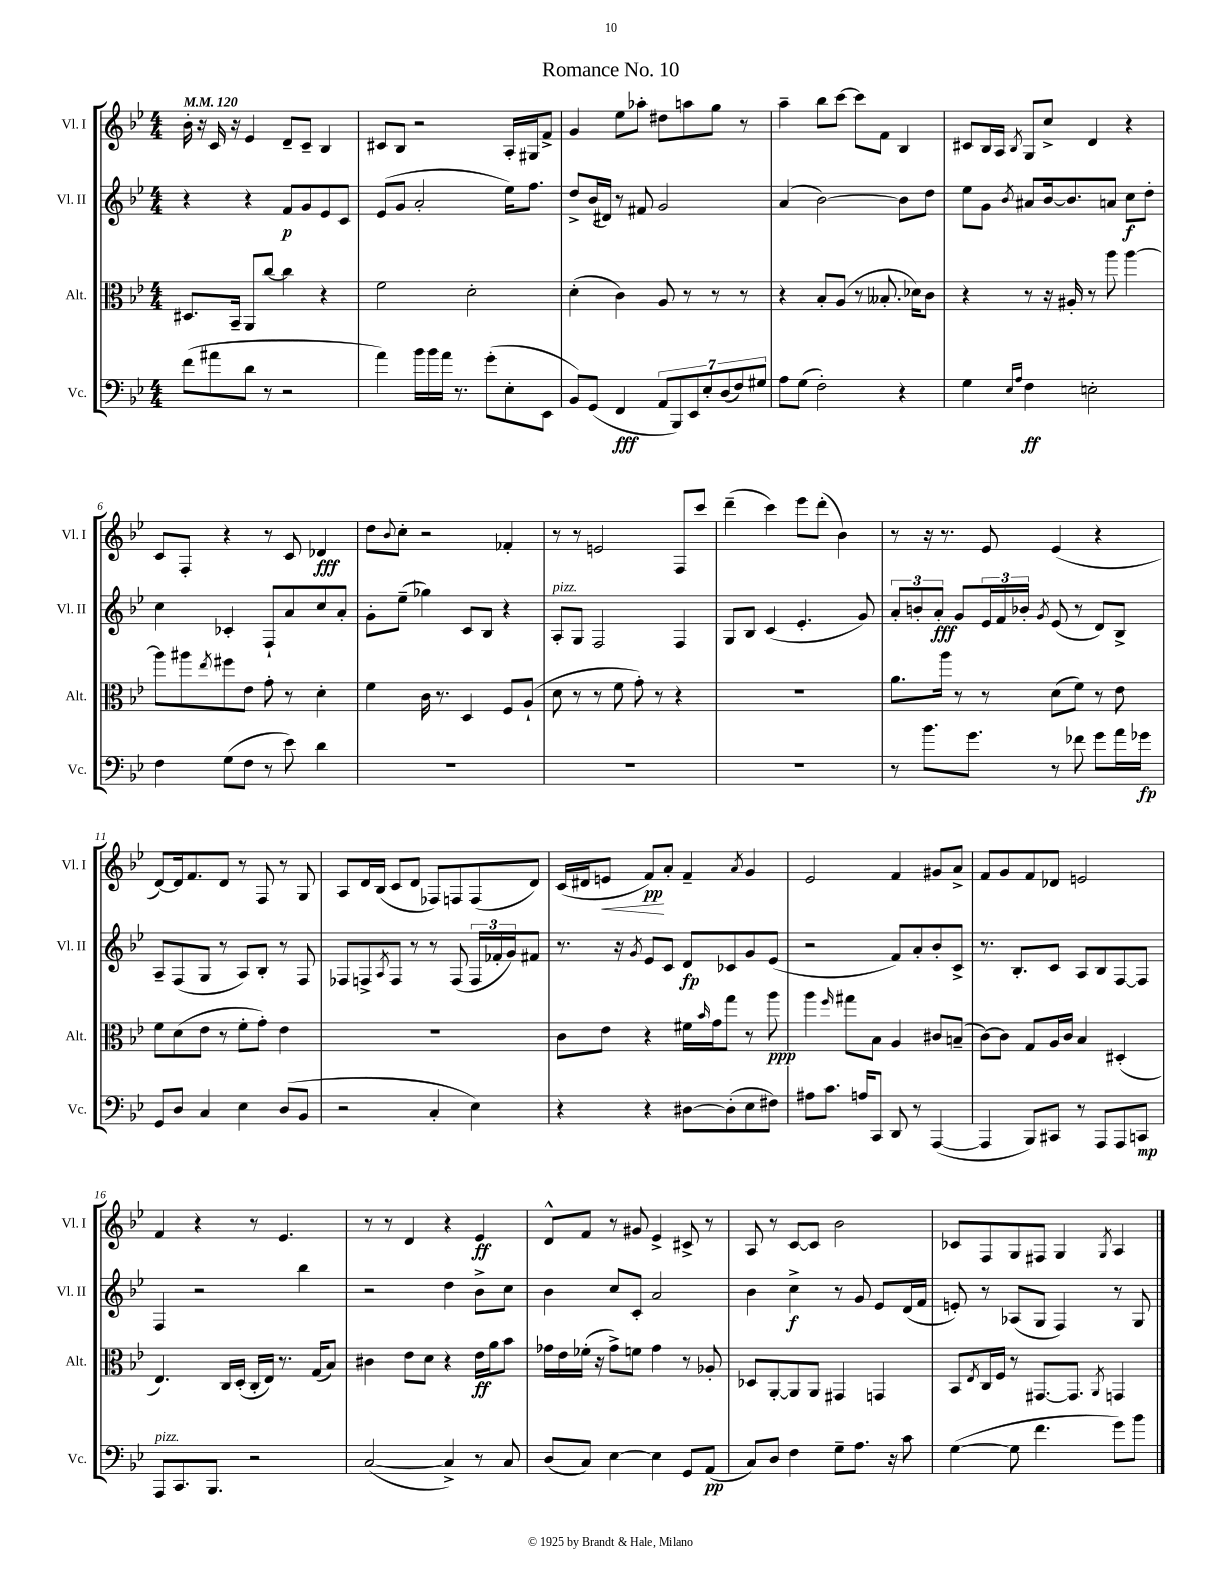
\header { title = "Romance No. 10" }
<<
\new StaffGroup <<
\new Staff = "s0" \with { instrumentName = "Vl. I" shortInstrumentName = "Vl. I" } {
    \clef treble \key bes \major \numericTimeSignature \time 4/4 \tempo 4 = 120
    bes'16-. r16 c'16 r16 ees'4 d'8-- c'8-- bes4 |
    cis'8 bes8 r2 a16-. gis16 f'8-> |
    g'4 ees''8 aes''8-. dis''8 a''8 g''8 r8 |
    a''4-- bes''8 c'''8~ c'''8 f'8 bes4 |
    cis'8 bes16 a16 \acciaccatura { bes8 } g8 c''8-> d'4 r4 |
    c'8 f8-. r4 r8 c'8 des'4\fff |
    d''8 \appoggiatura { bes'8 } c''8-. r2 fes'4-. |
    r8 r8 e'2 f8 c'''8 |
    d'''4--( c'''4) ees'''8 d'''8-.( bes'4) |
    r8 r16 r8. ees'8 ees'4( r4 |
    d'8~) d'16 f'8. d'8 r8 f8 r8 g8 |
    a8 d'16 bes16( c'8 d'8 fes8) f8 f8( d'8) |
    c'16( dis'16 e'8\< f'8\pp\!) a'8-. f'4-- \acciaccatura { a'8 } g'4 |
    ees'2 f'4 gis'8 a'8-> |
    f'8 g'8 f'8 des'8 e'2 |
    f'4 r4 r8 ees'4. |
    r8 r8 d'4 r4 ees'4\ff |
    d'8-^ f'8 r8 gis'8 ees'4-> cis'8-> r8 |
    a8 r8 c'8~ c'8 bes'2 |
    ces'8 f8 g8 fis8 g4 \acciaccatura { g8 } a4 \bar "|." |
}
\new Staff = "s1" \with { instrumentName = "Vl. II" shortInstrumentName = "Vl. II" } {
    \clef treble \key bes \major \numericTimeSignature \time 4/4
    r4 r4 f'8\p g'8 ees'8 c'8 |
    ees'8( g'8 a'2-. ees''16) f''8. |
    d''8-> bes'16( dis'16) r8 fis'8 g'2 |
    a'4( bes'2~) bes'8 d''8 |
    ees''8 g'8 \acciaccatura { bes'8 } ais'8 bes'16~ bes'8. a'8 c''8\f d''8-. |
    c''4 ces'4-. f8-! a'8 c''8 a'8-. |
    g'8-. ees''8--( ges''4) c'8 bes8 r4 |
    a8-.^\markup { \italic "pizz." } g8 f2 f4 |
    g8 bes8 c'4( ees'4.-. g'8) |
    \tuplet 3/2 { a'8-. b'8-. a'8-.\fff } g'8 \tuplet 3/2 { ees'16 f'16 bes'16-. } \acciaccatura { g'8 } ees'8( r8 d'8) bes8-> |
    a8-- f8( g8 r8 a8) bes8-. r8 f8 |
    fes8 f8-> \acciaccatura { a8 } f8 r8 r8 f8( \tuplet 3/2 { f16 fes'16-. g'16) } fis'8 |
    r8. r16 \acciaccatura { g'8 } ees'8 c'8 d'8\fp ces'8 g'8 ees'8( |
    r2 f'8) a'8-. bes'8-. c'8-> |
    r8. bes8.-. c'8 a8 bes8 f8~ f8 |
    f4 r2 bes''4 |
    r2 d''4 bes'8-> c''8 |
    bes'4 c''8 c'8-. a'2 |
    bes'4 c''4->\f r8 g'8 ees'8 d'16( f'16 |
    e'8-.) r8 aes8( g8 f4) r8 g8 \bar "|." |
}
\new Staff = "s2" \with { instrumentName = "Alt." shortInstrumentName = "Alt." } {
    \clef alto \key bes \major \numericTimeSignature \time 4/4
    dis8. bes,16-- a,8 c''8~ c''4 r4 |
    f'2 d'2-. |
    d'4-.( c'4) a8 r8 r8 r8 |
    r4 bes8-. a8( r8 beses8.-. des'16) c'8 |
    r4 r8 r16 ais16-. r8 a''8 a''4~ |
    a''8 ais''8 \acciaccatura { ees''8 } fis''8 ees'8 g'8-. r8 d'4-. |
    f'4 c'16 r8. d4 f8 a8-!( |
    d'8 r8 r8 f'8 g'8-.) r8 r4 |
    R1 |
    a'8. a''16 r8 r8 d'8( f'8) r8 ees'8 |
    f'8 d'8( ees'8 r8 f'8-. g'8-.) ees'4 |
    R1 |
    c'8 ees'8 r4 fis'16 \grace { bes'16 } g'16 g''8 r8 a''8\ppp |
    a''4 \grace { f''16 } gis''8 bes8 a4 cis'8 b8--( |
    c'8~) c'8 g8 a16 c'16 bes4 dis4-.( |
    ees4.) c16 d16-.( c16-. ees16) r8. g16( bes8) |
    cis'4 ees'8 d'8 r4 ees'16\ff a'16 bes'8 |
    ges'16 ees'16 fes'16-.( r16 ges'8->) f'8 ges'4 r8 aes8-. |
    des8 a,8~-. a,8 a,8 gis,4 g,4 |
    bes,8 \acciaccatura { ees8 } c16 f16 r8 gis,8.~ gis,8. \acciaccatura { a,8 } g,4 \bar "|." |
}
\new Staff = "s3" \with { instrumentName = "Vc." shortInstrumentName = "Vc." } {
    \clef bass \key bes \major \numericTimeSignature \time 4/4
    f'8( ais'8 d'8 r8 r2 |
    a'4) bes'16 bes'16 a'16 r8. g'8-.( ees8-. ees,8 |
    bes,8) g,8( f,4\fff \tuplet 7/4 { a,8 bes,,8) ees,8 ees8-. d8( f8) gis8 } |
    a8 g8( f2-.) r4 |
    g4 \grace { ees16 a16 } f4\ff e2-. |
    f4 g8( f8 r8 ees'8) d'4 |
    R1 |
    R1 |
    R1 |
    r8 bes'8. g'8. r8 fes'8 g'8 a'16 ges'16\fp |
    g,8 d8 c4 ees4 d8( bes,8 |
    r2 c4-. ees4) |
    r4 r4 dis8~ dis8-.( ees8 fis8) |
    ais8 c'8. a16 c,8 d,8 r8 a,,4~( |
    a,,4 bes,,8) cis,8 r8 a,,8 a,,8 c,8\mp |
    a,,8^\markup { \italic "pizz." } c,8. bes,,8. r2 |
    c2~( c4->) r8 c8 |
    d8( c8) ees4~ ees4 g,8 a,8\pp( |
    c8) d8 f4 g8-- a8. r16 c'8 |
    g4~( g8 f'4. g'8) bes'8 \bar "|." |
}
>>
>>
